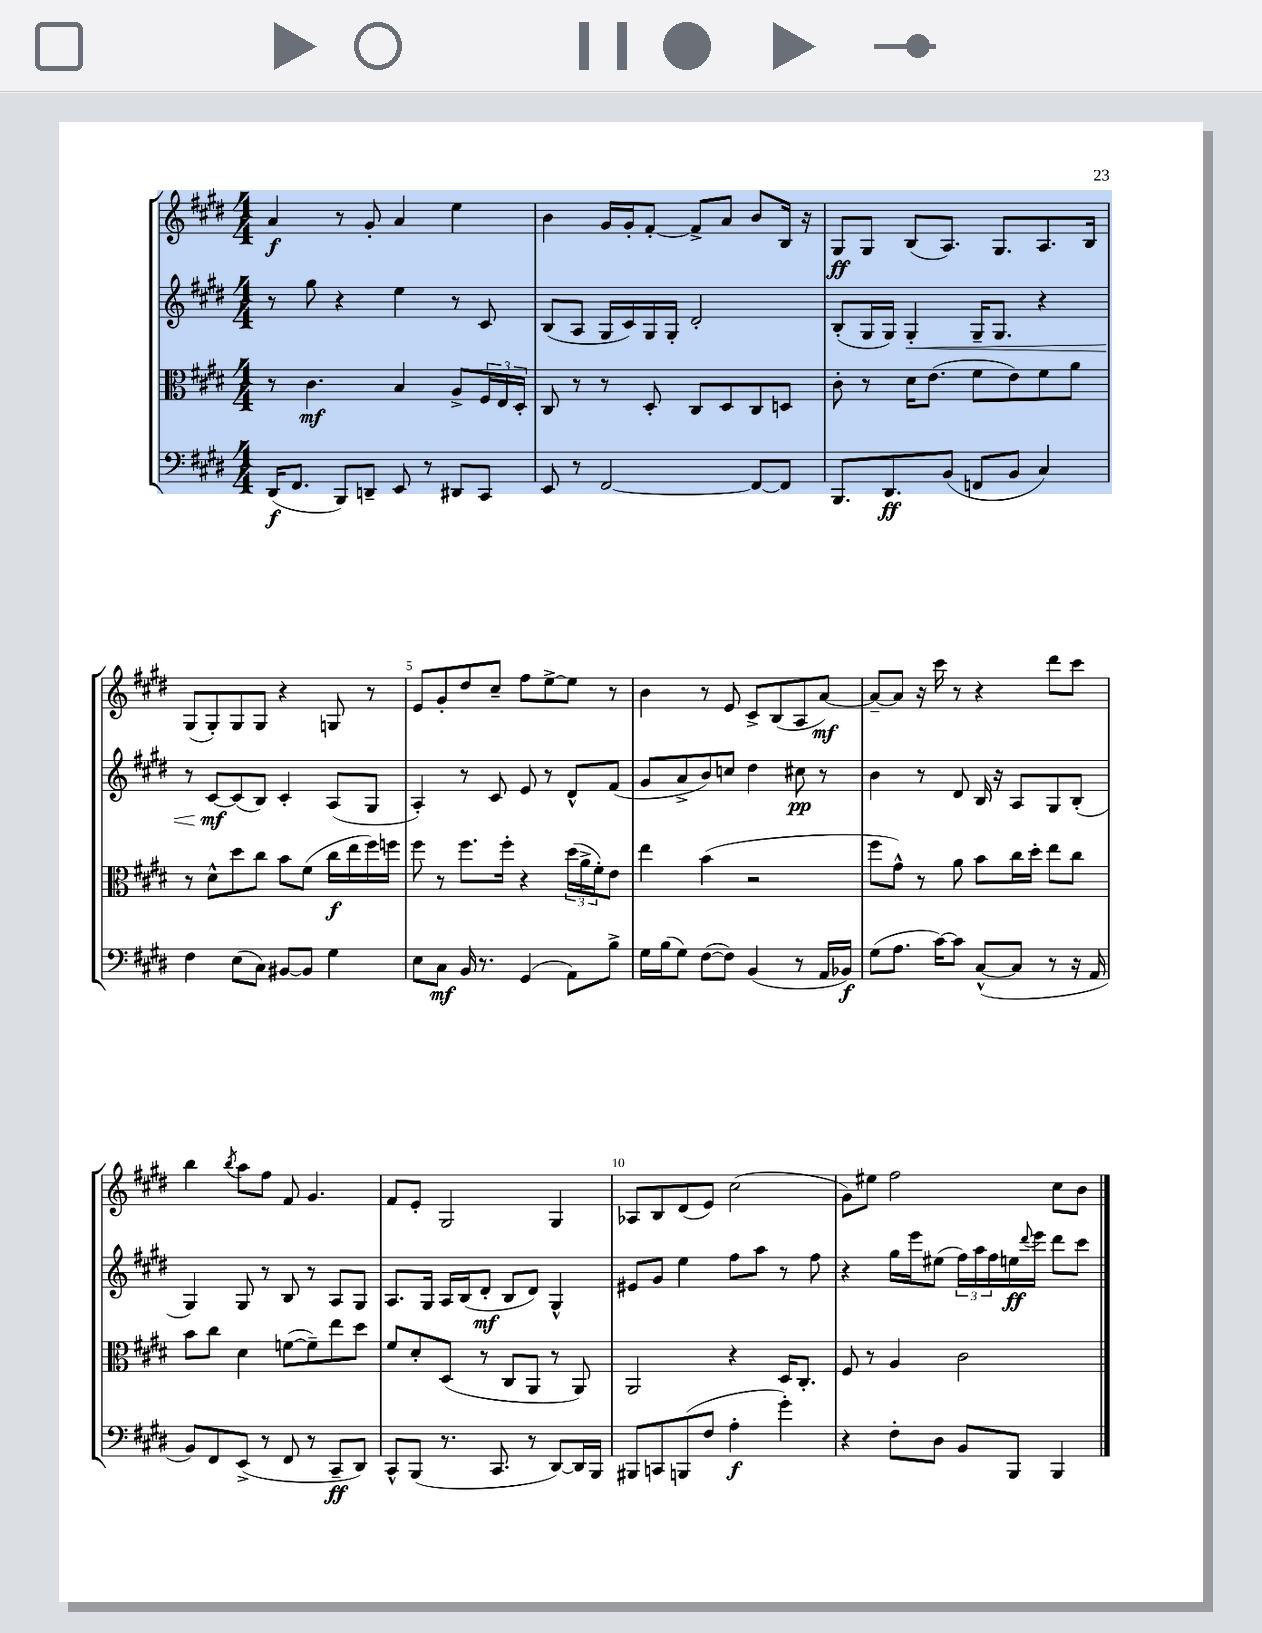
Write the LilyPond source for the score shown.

<<
\new StaffGroup <<
\new Staff = "s0" {
    \clef treble \key e \major \numericTimeSignature \time 4/4
    a'4\f r8 gis'8-. a'4 e''4 |
    b'4 gis'16 gis'16-. fis'8~-. fis'8-> a'8 b'8 b16 r16 |
    gis8\ff gis8 b8( a8.) gis8. a8. b16 |
    gis8( gis8-.) gis8 gis8 r4 g8 r8 |
    e'8 gis'8-. dis''8 cis''8-- fis''8 e''8~-> e''8 r8 |
    b'4 r8 e'8 cis'8-> b8( a8 a'8~\mf) |
    a'8~-- a'8 r16 cis'''16 r8 r4 dis'''8 cis'''8 |
    b''4 \acciaccatura { b''8 } a''8 fis''8 fis'8 gis'4. |
    fis'8 e'8-. gis2 gis4 |
    aes8 b8 dis'8( e'8) cis''2( |
    gis'8) eis''8 fis''2 cis''8 b'8 \bar "|." |
}
\new Staff = "s1" {
    \clef treble \key e \major \numericTimeSignature \time 4/4
    r8 gis''8 r4 e''4 r8 cis'8 |
    b8( a8 gis16 cis'16) gis16 gis16-. dis'2-. |
    b8-.( gis16 gis16) gis4-.\< gis16-- gis8. r4 |
    r8 cis'8~\mf\! cis'8( b8) cis'4-. a8( gis8 |
    a4-.) r8 cis'8 e'8 r8 dis'8-^ fis'8( |
    gis'8 a'8-> b'8) c''8 dis''4 cis''8\pp r8 |
    b'4 r8 dis'8 b16 r16 a8 gis8 b8-.( |
    gis4) gis8 r8 b8 r8 a8 gis8 |
    a8. gis16 a16 b16( dis'8-.\mf b8 dis'8) gis4-^ |
    eis'8 gis'8 e''4 fis''8 a''8 r8 fis''8 |
    r4 gis''16 e'''16 eis''8( \tuplet 3/2 { fis''16) a''16 fis''16 } e''16\ff \appoggiatura { dis'''8 } e'''16 dis'''8 cis'''8 \bar "|." |
}
\new Staff = "s2" {
    \clef alto \key e \major \numericTimeSignature \time 4/4
    r8 cis'4.\mf b4 a8-> \tuplet 3/2 { fis16 e16 dis16-. } |
    cis8 r8 r8 dis8-. cis8 dis8 cis8 d8 |
    cis'8-. r8 dis'16 e'8.( fis'8 e'8) fis'8 a'8 |
    r8 dis'8-^ dis''8 cis''8 b'8 fis'8( cis''16\f e''16 fis''16) f''16 |
    fis''8 r8 fis''8. fis''16-. r4 \tuplet 3/2 { dis''16( a'16-> fis'16-.) } e'8 |
    e''4 b'4( r2 |
    fis''8 gis'8-^) r8 a'8 b'8 cis''16 dis''16-. e''8 cis''8 |
    b'8 cis''8 dis'4 f'8~( f'8--) e''8 dis''8 |
    fis'8 dis'8-. dis8( r8 cis8 a,8 r8 a,8) |
    a,2 r4 dis16 cis8.-. |
    fis8 r8 a4 cis'2 \bar "|." |
}
\new Staff = "s3" {
    \clef bass \key e \major \numericTimeSignature \time 4/4
    dis,16\f( fis,8. b,,8) d,8-- e,8 r8 dis,8 cis,8 |
    e,8 r8 fis,2~ fis,8~ fis,8 |
    b,,8. dis,8.\ff b,8( f,8 b,8 cis4) |
    fis4 e8( cis8) bis,8~ bis,8 gis4 |
    e8 cis8\mf b,16 r8. gis,4( a,8) b8-> |
    gis16 b16( gis8) fis8~( fis8) b,4( r8 a,16 bes,16\f) |
    gis8( a8. cis'16~) cis'8 cis8~-^( cis8 r8 r16 a,16 |
    b,8) fis,8 e,8->( r8 fis,8 r8 cis,8--\ff dis,8) |
    cis,8-^ b,,8( r8. cis,8. r8 dis,8~) dis,16 b,,16 |
    bis,,8 c,8 b,,8( fis8 a4-.\f gis'4-.) |
    r4 fis8-. dis8 b,8 b,,8 b,,4 \bar "|." |
}
>>
>>
\layout { \context { \Score \override BarNumber.break-visibility = ##(#f #t #t) barNumberVisibility = #(every-nth-bar-number-visible 5) } }
